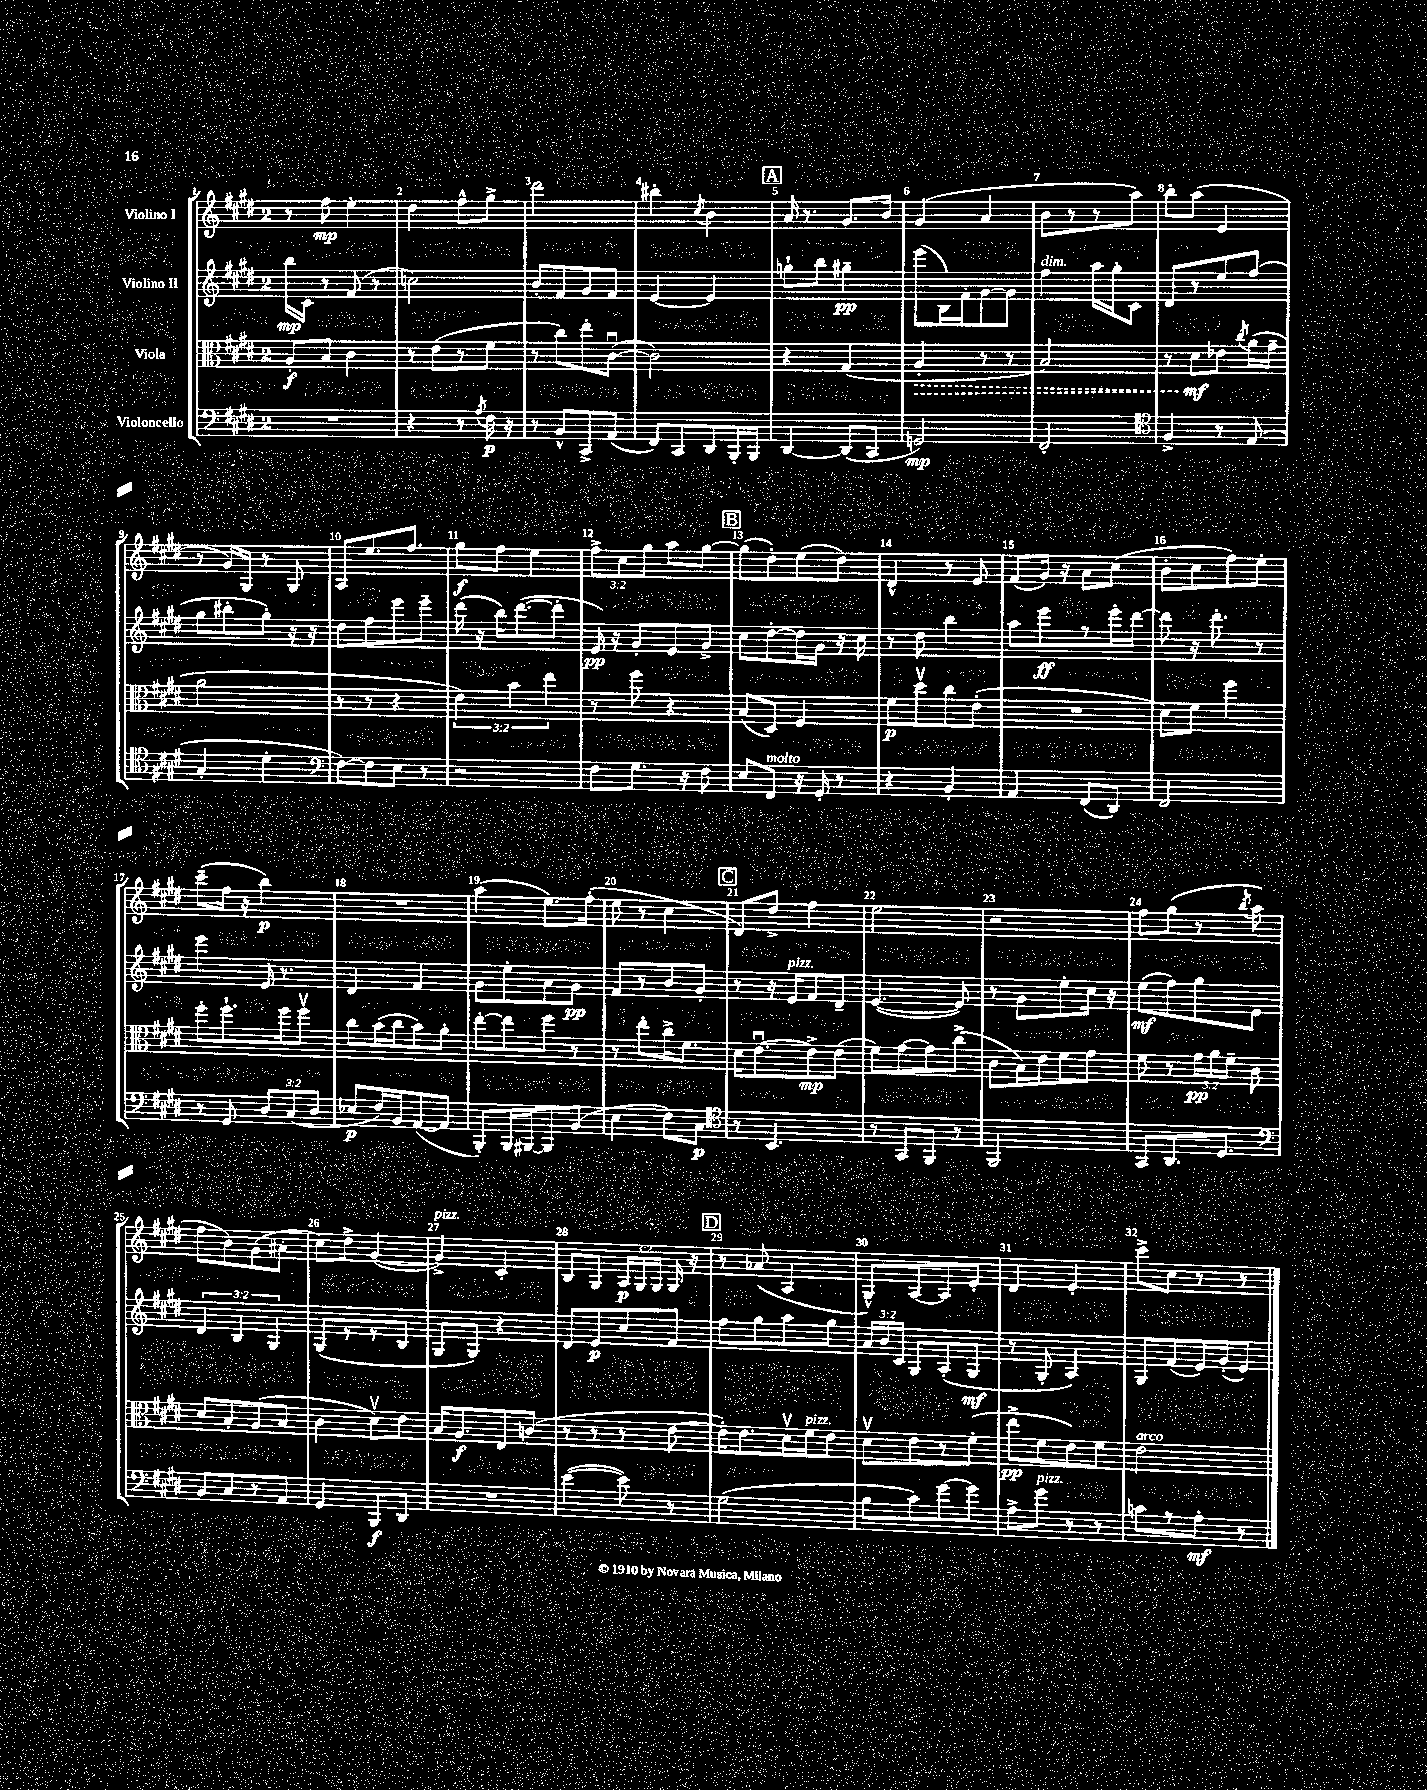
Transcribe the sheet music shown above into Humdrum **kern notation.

**kern	**kern	**kern	**kern
*staff4	*staff3	*staff2	*staff1
*clefF4	*clefC3	*clefG2	*clefG2
*k[f#c#g#d#]	*k[f#c#g#d#]	*k[f#c#g#d#]	*k[f#c#g#d#]
*M2/4	*M2/4	*M2/4	*M2/4
2r	8A'	16bb	8r
.	.	16c#	.
.	8B	8r	8ff#
.	4c#	(8f#	4ee'
.	.	8r	.
=	=	=	=
4r	8r	2cc)	4dd#
.	(8e	.	.
8r	8r	.	8ff#^^
8qA	.	.	.
16F#	8f#	.	8gg#^
16r	.	.	.
=	=	=	=
8r	8r	8b'	2ddd#
8BB^^	8cc#)	8f#	.
8CC#^	8ee'	8g#	.
(8AA	([8c#u	8f#	.
=	=	=	=
8FF#)	2c#])	[4e	4bb#'
8CC#	.	.	.
.	.	.	8qcc#
8DD#	.	4e]	4b
16BBB'	.	.	.
16BBB	.	.	.
=	=	=	=
[4DD#	4r	8gg`	16a
.	.	.	8.r
.	.	8bb	.
(8DD#]	(4G#	4gg#~	8.g#
8CC#	.	.	.
.	.	.	16b
=	=	=	=
2GG)	4A'	(8eee	(4g#
.	.	16B)	.
.	.	16f#'	.
.	8r	[8g#	4a
.	8r	8g#]	.
=	=	=	=
2FF#'	2B)	4ff#	8b
.	.	.	8r
.	.	16aa	8r
.	.	16gg#'	.
.	.	8c#	8aa)
=	=	=	=
*clefC4	*	*	*
4F#^	8r	8d#	8bb'
.	8d#	8r	(8aa
8r	8e-	8ee	4e
.	8qcc#	.	.
(8E	(16a	(8ff#	.
.	16g#~	.	.
=	=	=	=
4G#'	2a	8gg#	8r
.	.	8bb#'	16g#)
.	.	.	16G#
4d#'	.	8gg#')	8r
.	.	16r	8G#
.	.	16r	.
=	=	=	=
*clefF4	*	*	*
[8F#)	8r	8dd#	8A
8F#]	8r	8ff#	8.ee
8E	4r	8eee	.
.	.	.	8.ff#
8r	.	8eee~	.
=	=	=	=
2r	6e)	(16ddd#	8gg#
.	.	16r	.
.	.	16bb)	8ff#
.	6b	.	.
.	.	([8.ddd#	.
.	.	.	4ee
.	6ee	.	.
.	.	8ddd#']	.
=	=	=	=
8F#	8r	16e)	12ff#^
.	.	16r	.
.	.	.	12cc#
8.G#	8ff#	8g#'	.
.	.	.	12gg#
.	4r	8e	8aa
16r	.	.	.
8F#	.	8g#^	[8gg#
=	=	=	=
8E	(8B	8cc#	(8gg#]
8FF#	8D#)	[8dd#'	8dd#')
16r	4F#	16dd#]	(8ee
16GG#'	.	16g#	.
8r	.	16r	8dd#)
.	.	16cc#	.
=	=	=	=
4r	8f#	8r	4d#^^
.	8dd#v	8dd#	.
4BB'	8cc#	4bb	8r
.	(8e'	.	8e
=	=	=	=
4AA	2r	8aa	(8f#
.	.	8eee	16g#)
.	.	.	16r
(8FF#	.	8r	8a
8DD#)	.	16eee'	(8cc#
.	.	[16ddd#	.
=	=	=	=
2FF#	8d#)	8ddd#]	8b'
.	8f#	16r	8cc#
.	.	8.ddd#'	.
.	4ff#	.	8ff#)
.	.	8r	8ee'
=	=	=	=
8r	8ff#'	4eee	(8ccc#~
8GG#	8.ff#`	.	16ff#
.	.	.	16r
12D#	.	16e	4bb)
.	16ff#	8.r	.
(12C#	.	.	.
.	8ff#v	.	.
12D#	.	.	.
=	=	=	=
8E-	8cc#	4d#	2r
16F#)	(16b	.	.
16BB	16cc#	.	.
([8AA	8b)	4f#	.
8AA]	8a'	.	.
=	=	=	=
8BBB')	[8ee'	8g#	(4aa
16BBB	8ee]	8ee'	.
[16BBB#	.	.	.
8BBB#]	8ff#	8a	8.ee)
(8BB	8r	8g#	.
.	.	.	(16ff#'
=	=	=	=
4E	8r	8f#	8ee
.	8ee'	8r	8r
8F#)	16cc#^	8b	4cc#
.	8.f#	.	.
8C#	.	8g#'	.
=	=	=	=
*clefC4	*	*	*
8r	16d#	8r	8d#)
.	[8.eu	.	.
4.BB	.	16r	8dd#^
.	.	16e	.
.	8e^]	8f#	4ff#
.	(8e	8d#~	.
=	=	=	=
8r	8f#)	([4.e	2ee
8GG#	[8g#	.	.
8FF#	8g#]	.	.
8r	(8cc#^	8e])	.
=	=	=	=
2FF#	8c#	8r	2r
.	16B)	8g#	.
.	16e	.	.
.	8f#	8ee'	.
.	8g#	16cc#	.
.	.	16r	.
=	=	=	=
8GG#	8f#	(8ee	8ff#
8.AA	8r	8ff#)	(8gg#
.	24g#	8gg#	8r
.	24a	.	.
8.D#	.	.	.
.	24f#~	.	.
.	.	.	8qbb
.	8c#	8e	8aa
=	=	=	=
*clefF4	*	*	*
8BB	8d#	6d#	8ff#
8C#	8B'	.	8b)
.	.	6B	.
8r	(8A	.	(8g#
.	.	6G#	.
8AA	8B	.	8a#'
=	=	=	=
4GG#	4c#	(8G#	8cc#)
.	.	8r	8dd#^
8BBB	8d#v)	8r	([4g#
8DD#	8e	8B	.
=	=	=	=
2r	16B	8G#	4g#^])
.	8.A	.	.
.	.	8G#)	.
.	8E	4r	4c#'
.	(8c	.	.
=	=	=	=
([4e	8r	8d#	8B
.	8r	8e	8G#
8e])	8r	8cc#	24A
.	.	.	24G#
.	.	.	24G#
8r	[8e	8f#	16G#
.	.	.	16r
=	=	=	=
(2G#	16e'])	8ff#	8r
.	8.e	.	.
.	.	8gg#	(8a-
.	16d#v	8aa	4A
.	16f#	.	.
.	8e	8gg#	.
=	=	=	=
8B	8d#v	24a	8G#^^)
.	.	24b	.
.	.	24c#	.
8c#)	8e	8G#	[8A
[8g#	8r	(8A'	8A]
8g#]	(8f#'	8G#	8e'
=	=	=	=
8A^	8ee^	8r	4d#
8g#	8f#	8G#'	.
8r	8e)	4A)	4e'
8r	8f#	.	.
=	=	=	=
8c	2e	8G#	8ccc#^
8r	.	(8f#	8cc#
8A'	.	16e)	8r
.	.	(16g#'	.
8r	.	8e)	8r
==	==	==	==
*-	*-	*-	*-
